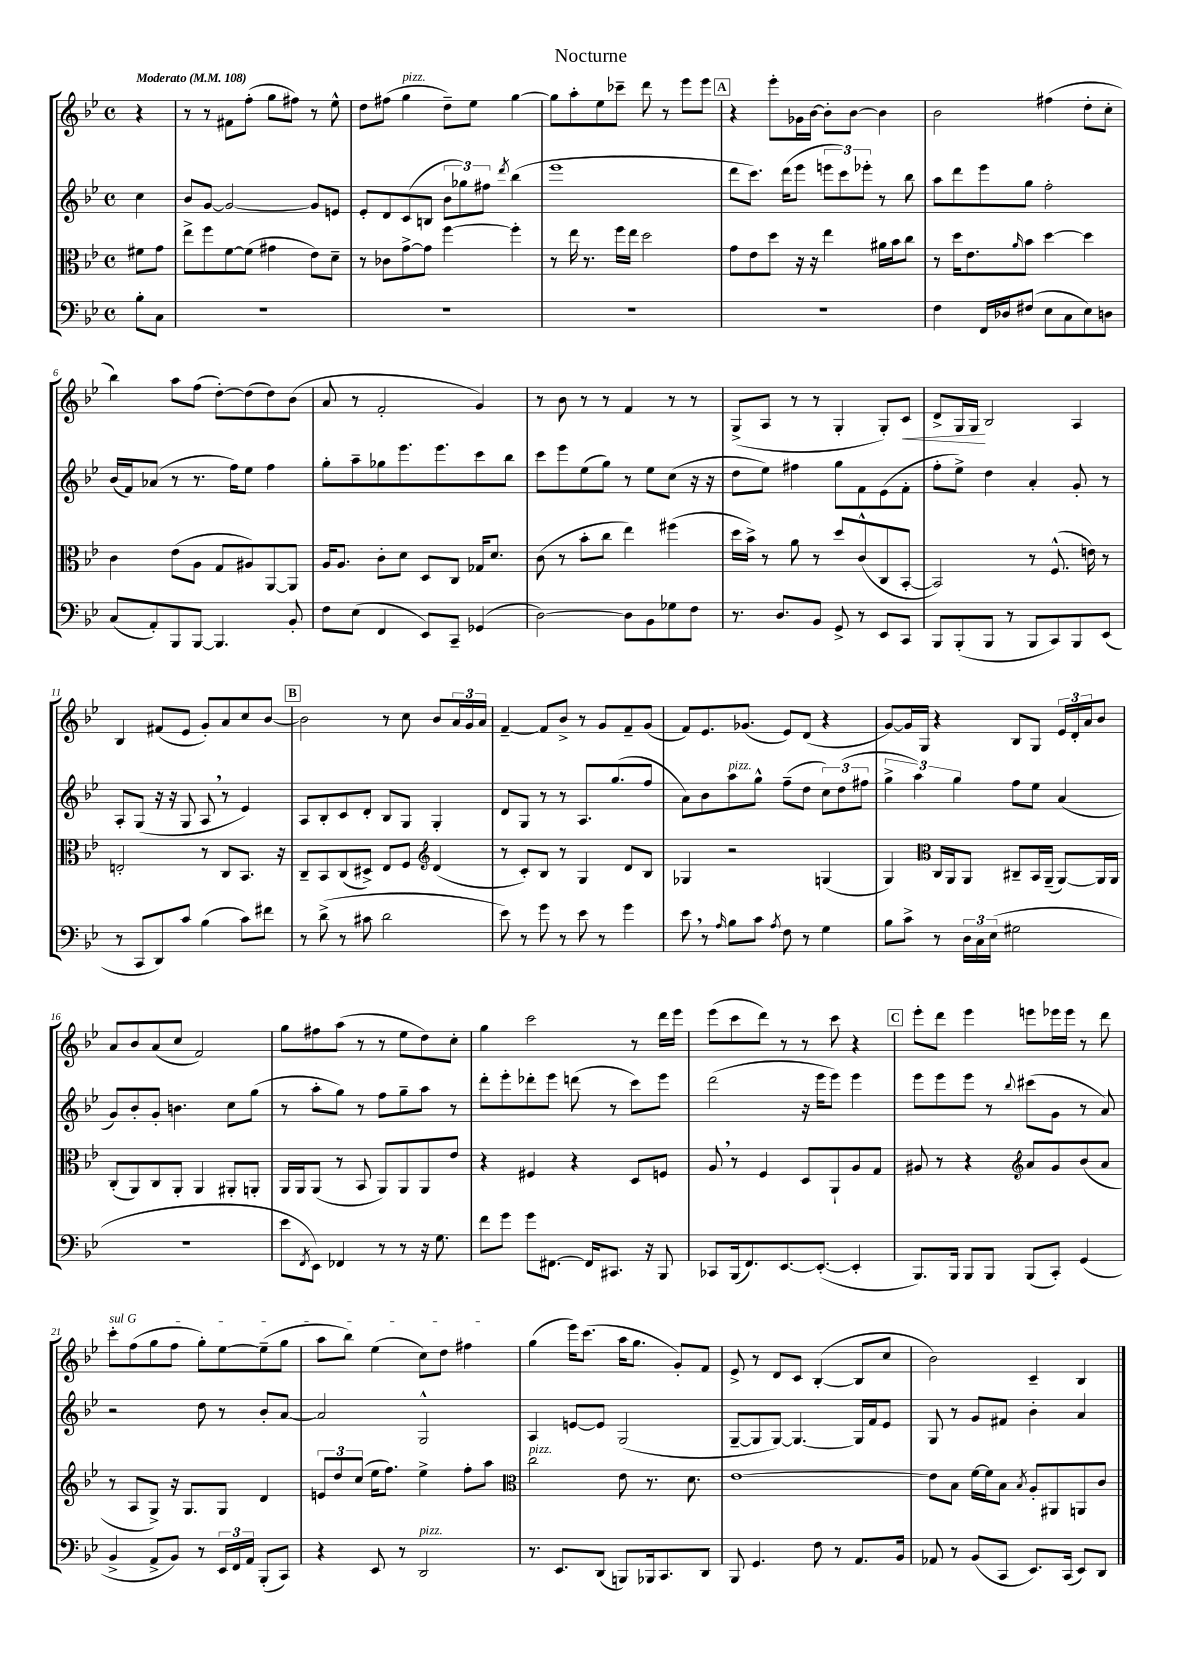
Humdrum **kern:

**kern	**kern	**kern	**kern
*staff4	*staff3	*staff2	*staff1
*clefF4	*clefC3	*clefG2	*clefG2
*k[b-e-]	*k[b-e-]	*k[b-e-]	*k[b-e-]
*M4/4	*M4/4	*M4/4	*M4/4
*met(c)	*met(c)	*met(c)	*met(c)
*MM108	*MM108	*MM108	*MM108
8B-'	8f#	4cc	4r
8C	8g	.	.
=	=	=	=
1r	8ee-^	8b-	8r
.	8ff	[8g	8r
.	[8f	2g_	8f#
.	(8f]	.	(8ff'
.	4g#	.	8gg
.	.	.	8ff#)
.	8e-)	8g]	8r
.	8d~	8e	8ee-^^
=	=	=	=
1r	8r	8e-'	8dd
.	8c-	8d	(8ff#
.	[8g^	(8c	4gg
.	8g]	8B	.
.	[4ff	12b-	8dd~)
.	.	12gg-)	.
.	.	.	8ee-
.	.	12ff#	.
.	.	8qddd	.
.	4ff']	(4bb-	[4gg
=	=	=	=
1r	8r	1eee-	8gg]
.	16ee-	.	8aa'
.	8.r	.	.
.	.	.	8ee-
.	16ff	.	8ccc-~
.	16ee-	.	.
.	2dd	.	8ddd
.	.	.	8r
.	.	.	8eee-
.	.	.	8eee-
=	=	=	=
1r	8g	8ddd	4r
.	8e-	8.ccc)	.
.	8dd	.	8eee-'
.	.	(16ddd	.
.	16r	8eee-	16g-
.	16r	.	[16b-
.	4ee-	12eee	8b-']
.	.	12ccc)	.
.	.	.	[8b-
.	.	12eee-'	.
.	16a#	8r	4b-]
.	16b-	.	.
.	8cc	8bb-	.
=	=	=	=
4F	8r	8aa	2b-
.	16dd	8ddd	.
.	8.e-	.	.
16FF	.	8eee-	.
16D-	.	.	.
.	16qqa	.	.
(8F#	8b-	8gg	.
8E-	[4dd	2ff'	(4ff#
8C	.	.	.
8E-)	4dd]	.	8dd'
8D	.	.	8cc'
=	=	=	=
(8C	4c	(16b-	4bb-)
.	.	16f)	.
8AA')	.	(8a-	.
8BBB-	(8e-	8r	8aa
[8BBB-	8A	8.r	(8ff
4.BBB-]	8G	.	[8dd')
.	.	16ff)	.
.	8A#)	8ee-	(8dd]
.	[8AA	4ff	8dd)
8BB-'	8AA]	.	(8b-
=	=	=	=
8F	16A	8gg'	8a
.	8.A	.	.
(8E-	.	8aa~	8r
4FF	8c'	8gg-	2f'
.	8d	8.eee-	.
8EE-)	8D	.	.
.	.	8.eee-	.
8CC~	8C	.	.
(4GG-	16G-	8ccc	4g)
.	8.d	.	.
.	.	8bb-	.
=	=	=	=
[2D)	(8c	8ccc	8r
.	8r	8eee-	8b-
.	8b-'	(8ee-	8r
.	8cc	8gg)	8r
8D]	4ee-)	8r	4f
8BB-	.	8ee-	.
8G-	(4ff#	(8cc	8r
8F	.	16r	8r
.	.	16r	.
=	=	=	=
8.r	16dd	8dd	(8G^
.	16b-^)	.	.
.	8r	8ee-)	8A
8.D	.	.	.
.	8a	4ff#	8r
8BB-	8r	.	8r
8GG^	8dd	8gg	4G'
8r	(8c^^	8f	.
8EE-	8C	(8e-	8G')
8CC	[8BB-'	8f'	8c
=	=	=	=
8BBB-	2BB-])	8ff'	8d^
(8BBB-'	.	8ee-^)	16G
.	.	.	16G
8BBB-	.	4dd	2B-
8r	.	.	.
8BBB-	8r	4a'	.
8CC)	(8.F^^	.	.
8BBB-	.	8g'	4A
.	16e)	.	.
(8EE-	8r	8r	.
=	=	=	=
8r	2E'	8A'	4B-
8CC	.	(8G	.
8DD)	.	16r	(8f#
.	.	16r	.
8c	.	8G	8e-
(4B-	8r	8A	8g')
.	8C	8r	8a
8c)	8.BB-	4e-)	8cc
8f#	.	.	[8b-
.	16r	.	.
=	=	=	=
8r	8C~	8A	2b-]
(8d^	8BB-	8B-'	.
8r	(8C	8c	.
8c#	8D#^)	8d'	.
2d	8E-	8B-	8r
.	8F	8G	8cc
*	*clefG2	*	*
.	(4d	4G'	8b-
.	.	.	24a
.	.	.	24g
.	.	.	24a
=	=	=	=
8e-)	8r	8d	[4f~
8r	8c')	8G	.
8g	8B-	8r	8f]
8r	8r	8r	8b-^
8e-	4G	8.A	8r
8r	.	.	8g
.	.	(8.gg	.
4g	8d	.	8f~
.	8B-	8ff	(8g
=	=	=	=
8e-	4G-	8a)	8f)
8r	.	8b-	8.e-
16qqA	.	.	.
8B-	2r	8aa	.
.	.	.	(8.g-
8c	.	8gg^^	.
8qA	.	.	.
8F	.	(8ff~	8e-)
8r	.	8dd	(8d
4G	(4G	12cc)	4r
.	.	(12dd	.
.	.	12ff#	.
=	=	=	=
8B-	4G)	6gg^	[8g)
8c^	.	.	16g]
.	.	6aa)	.
.	.	.	16G
*	*clefC3	*	*
8r	16C	.	4r
.	16AA	.	.
.	.	6gg	.
24D	8AA	.	.
24C	.	.	.
(24E-	.	.	.
2G#	8C#~	8ff	8B-
.	16BB-	8ee-	8G
.	(16AA~	.	.
.	[8AA)	(4a	24e-
.	.	.	24d'
.	.	.	24a
.	16AA]	.	8b-
.	16AA	.	.
=	=	=	=
1r	(8C'	8g)	8a
.	8AA)	8b-'	8b-
.	8C	8g'	(8a
.	8AA'	4.b	8cc
.	4AA	.	2f)
.	8AA#'	8cc	.
.	8AA'	(8gg	.
=	=	=	=
8e-	16AA	8r	8gg
.	16AA	.	.
8qFF	.	.	.
8EE-)	(8AA	8aa'	8ff#
4FF-	8r	8gg)	(8aa
.	8BB-	8r	8r
8r	8AA)	8ff	8r
8r	8AA	8gg~	8ee-
16r	8AA	8aa	8dd)
8.G	.	.	.
.	8e-	8r	8cc'
=	=	=	=
8f	4r	8ddd'	4gg
8g	.	8eee-'	.
8g	4F#	8ddd-'	2ccc
[8.FF#	.	8eee-	.
.	4r	(8ddd	.
16FF#]	.	.	.
8.CC#	.	8r	.
.	8D	8ccc)	8r
16r	.	.	.
8BBB-	8F	8eee-	16ddd
.	.	.	16eee-
=	=	=	=
8CC-	8A	(2ddd	(8eee-
(16BBB-	8r	.	8ccc
8.FF)	.	.	.
.	4F	.	8ddd)
[8.EE-	.	.	8r
.	8D	16r	8r
(8.EE-'_	.	16eee-	.
.	8AA`	8eee-)	8ccc
4EE-']	8A	4eee-	4r
.	8G	.	.
=	=	=	=
8.BBB-)	8A#	8eee-	8eee-'
.	8r	8eee-	8ddd
16BBB-	.	.	.
8BBB-	4r	8eee-	4eee-
8BBB-	.	8r	.
*	*clefG2	*	*
.	.	8qqbb-	.
(8BBB-	8a	(8ccc#	8eee
8CC')	8g	8g	16eee-
.	.	.	16eee-
(4GG	(8b-	8r	8r
.	8a	8a)	8ddd
=	=	=	=
4BB-^	8r	2r	8ccc'
.	8A	.	(8ff
8AA^	8G^)	.	8gg
8BB-)	16r	.	8ff
.	8.G	.	.
8r	.	8dd	8gg')
24EE-	8G	8r	[8ee-
24FF	.	.	.
24AA	.	.	.
(8BBB-'	4d	8b-'	(8ee-~]
8CC)	.	[8a	8gg
=	=	=	=
4r	12e	2a]	8aa
.	12dd	.	.
.	.	.	8bb-)
.	(12cc	.	.
8EE-	16ee-	.	(4ee-
.	8.ff)	.	.
8r	.	.	.
2DD	4ee-^	2G^^	8cc)
.	.	.	8dd
.	8ff'	.	4ff#
.	8aa	.	.
=	=	=	=
*	*clefC3	*	*
8.r	2cc	4A	(4gg
8.EE-	.	.	.
.	.	[8e	16eee-)
.	.	.	(8.ccc
(8DD	.	8e]	.
8BBB)	8e-	(2G	16aa
.	.	.	8.gg
16BBB-	8.r	.	.
8.CC	.	.	.
.	.	.	8g')
.	8.d	.	.
8DD	.	.	8f
=	=	=	=
8BBB-	[1e-	[8G~	8e-^
4.GG	.	8G]	8r
.	.	[8G)	8d
.	.	4.G_	8c
8F	.	.	([4B-'
8r	.	.	.
8.AA	.	16G]	8B-]
.	.	16f	.
.	.	8e-	8cc
16BB-	.	.	.
=	=	=	=
8AA-	8e-]	8G	2b-)
8r	8B-	8r	.
(8BB-	[16f	8g	.
.	16f]	.	.
8CC	8B-	8f#	.
.	8qB-	.	.
8.EE-)	8A'	4b-'	4c~
.	8AA#	.	.
(16CC	.	.	.
8EE-)	8AA	4a	4B-
8DD	8c	.	.
==	==	==	==
*-	*-	*-	*-
